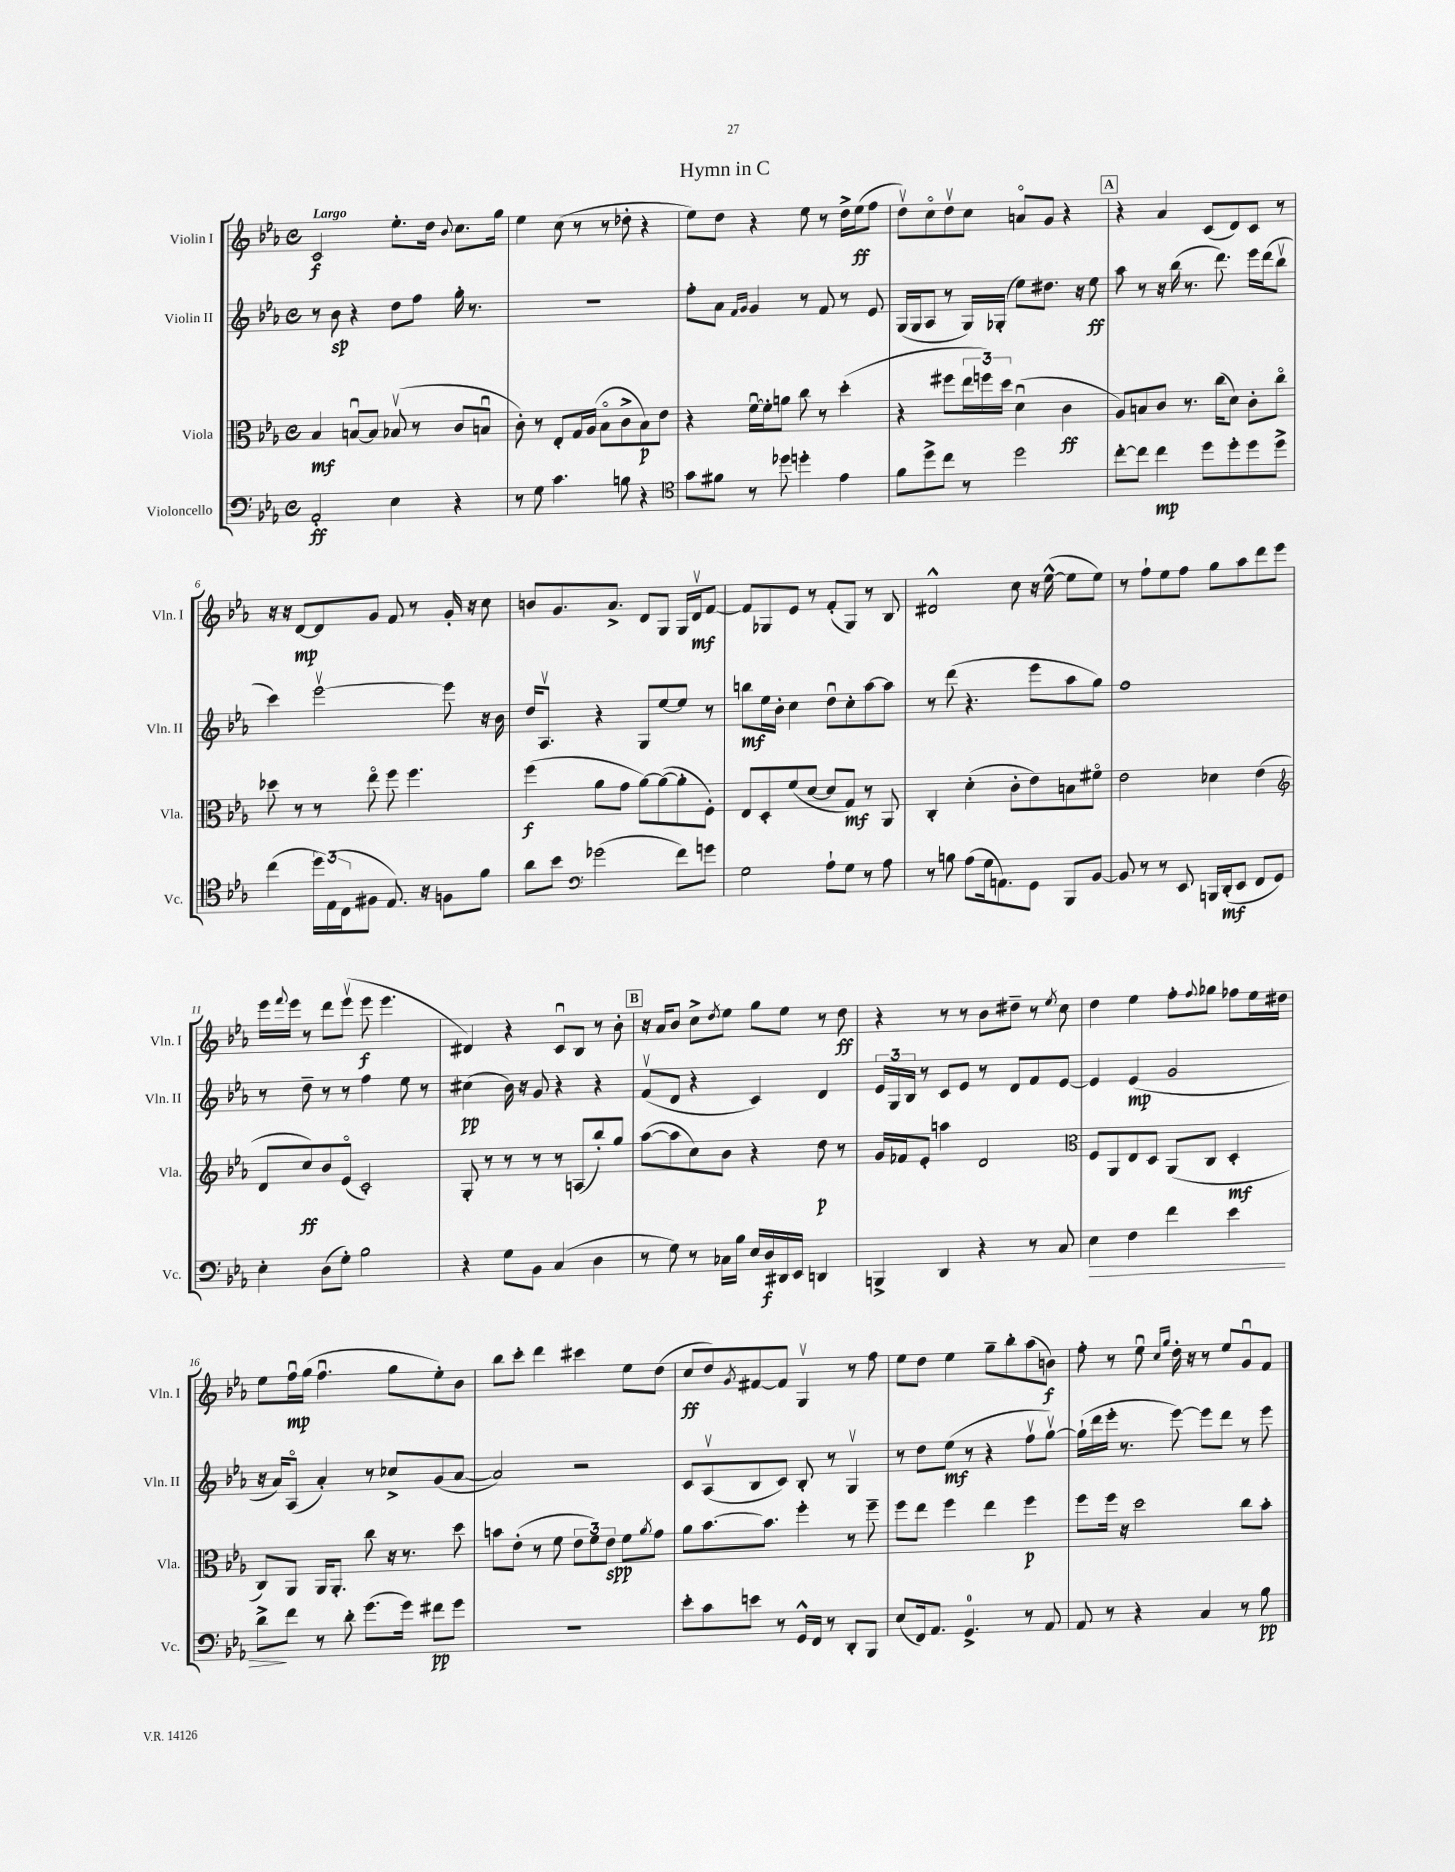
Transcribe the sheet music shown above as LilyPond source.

\header { title = "Hymn in C" }
<<
\new StaffGroup <<
\new Staff = "s0" \with { instrumentName = "Violin I" shortInstrumentName = "Vln. I" } {
    \clef treble \key ees \major \defaultTimeSignature \time 4/4 \tempo "Largo"
    c'2\f ees''8.-. d''16 \appoggiatura { bes'8 } c''8. g''16 |
    ees''4 c''8( r8 r8 des''8-. r4 |
    ees''8) d''8 r4 ees''8 r8 d''16-> ees''16\ff( f''8 |
    d''8\upbow) c''8\flageolet d''8\upbow c''8 a'8\flageolet g'8 r4 |
    \mark \markup { \box "A" } r4 aes'4 c'8( d'8) c'8 r8 |
    r16 r16 d'8~\mp d'8 g'8 f'8 r8 g'16-. r16 c''8 |
    b'8 g'8. aes'8.-> d'8 g8 g16 d'16\upbow\mf f'8~ |
    f'8 ges8 ees'8 r8 f'8-.( ges8) r8 bes8 |
    dis'2-^ c''8 r16 ees''16~-^( ees''8 ees''8) |
    r8 f''8-! ees''8 f''8 g''8 aes''8 d'''8 ees'''8 |
    ees'''16 \appoggiatura { f'''8 } ees'''16 r8 d'''8 ees'''8\upbow( ees'''8\f ees'''4. |
    dis'4) r4 c'8\downbow bes8 r8 bes'8-. |
    \mark \markup { \box "B" } r16 aes'16 bes'8 c''8-> \acciaccatura { d''8 } ees''8 g''8 ees''8 r8 d''8\ff |
    r4 r8 r8 bes'8 dis''8-- r8 \acciaccatura { ees''8 } c''8 |
    d''4 ees''4 f''8-. \appoggiatura { f''8 } ges''8 fes''8 ees''16 dis''16 |
    ees''8 f''16\downbow\mp g''16( f''4.\downbow g''8 ees''8-.) bes'8 |
    bes''8 c'''8-. d'''4 cis'''4 ees''8 d''8( |
    c''8\ff d''8) \acciaccatura { g'8 } fis'8~ fis'8 g4\upbow r8 f''8 |
    ees''8 d''8 ees''4 g''8-- bes''8-. aes''8( b'8\f) |
    f''8-. r8 ees''8\downbow \grace { c''16 g''16 } d''16-. r16 r8 ees''8 g'8\downbow f'8 \bar "|." |
}
\new Staff = "s1" \with { instrumentName = "Violin II" shortInstrumentName = "Vln. II" } {
    \clef treble \key ees \major \defaultTimeSignature \time 4/4
    r8 bes'8\sp r4 d''8 f''8 g''16-. r8. |
    r1 |
    f''8-. aes'8 \grace { f'16 g'16 } g'4 r8 f'8 r8 ees'8 |
    g16( g16 aes8 r8 g16) ges16-.( ees''8) dis''8. r16 ees''8\ff |
    \mark \markup { \box "A" } aes''8 r8 r16 bes''16( r8. d'''8.) ees'''16 d'''16( bes''8\upbow |
    c'''4) ees'''2~\upbow ees'''8 r16 bes'16 |
    d''16 aes8.\upbow r4 g8 ees''8~ ees''8 r8 |
    b''8\mf ees''16 bes'16-. c''4 d''8\downbow c''8-. aes''8~ aes''8 |
    r8 d'''8( r4. ees'''8 aes''8 g''8) |
    f''1 |
    r8 d''8-- r8 r8 f''4 ees''8 r8 |
    cis''4\pp( bes'16) r16 g'8 r4 r4 |
    \mark \markup { \box "B" } f'8\upbow( d'8 r4 c'4) d'4 |
    \tuplet 3/2 { ees'16 g16 bes16 } r8 c'8 ees'8 r8 d'8 f'8 ees'8~ |
    ees'4 ees'4\mp( g'2 |
    r16 aes'16) aes8\flageolet( aes'4-.) r8 ces''8-> g'8( aes'8~ |
    aes'2) r2 |
    c'8 aes8\upbow( bes8 c'8) bes8-. r8 g4\upbow |
    r8 d''8 ees''8\mf( r8 r4 f''8\upbow g''8~\upbow) |
    g''16-!( d'''16 ees'''16-. r8. ees'''8~) ees'''8 d'''8 r8 ees'''8 \bar "|." |
}
\new Staff = "s2" \with { instrumentName = "Viola" shortInstrumentName = "Vla." } {
    \clef alto \key ees \major \defaultTimeSignature \time 4/4
    bes4\mf b8~\downbow b8 bes8\upbow( r8 c'8 b8\downbow |
    c'8-.) r8 ees8-. g16 aes16( bes8\flageolet c'8-> bes8\p) ees'8 |
    r4 f'16~\downbow f'16-. a'8 c''8 r8 d''4-.( |
    r4 fis''8 \tuplet 3/2 { ees''16 f''16) d''16 } d'4\downbow( c'4\ff |
    \mark \markup { \box "A" } aes8) b8 c'8 r8. c''16( d'8) c'8-. c''8\flageolet |
    des''8 r8 r8 ees''8\flageolet f''8 f''4. |
    f''4\f( aes'8 g'8 aes'8~) aes'8~( aes'8-. f8-.) |
    ees8 d8-. f'8( d'8~ d'8 g8\mf) r8 aes,8 |
    c4-. d'4-.( c'8-. ees'8) b8 fis'8\flageolet |
    ees'2 des'4 ees'4( |
    \clef treble d'8 c''8\ff) bes'8 ees'8\flageolet( c'2-.) |
    g8-. r8 r8 r8 r8 a8( bes''8-.) g''8 |
    \mark \markup { \box "B" } aes''8~( aes''8 c''8) bes'8 r4 d''8\p r8 |
    g'16 fes'16 ees'8-. a''4 d'2 |
    \clef alto f8 aes,8 ees8 d8 aes,8( c8 d4-.\mf |
    c8) aes,8 aes,16 aes,8.-. c''8 r16 r8. d''8 |
    b'8 ees'8-.( r8 f'8 \tuplet 3/2 { ees'8 f'8) ees'8\spp } f'8 \acciaccatura { aes'8 } g'8 |
    aes'8 bes'8.~ bes'8. f''4-. r8 f''8-- |
    f''8 ees''8 f''4 ees''4 f''4\p |
    f''8 f''16 r16 d''2 c''8 bes'8-. \bar "|." |
}
\new Staff = "s3" \with { instrumentName = "Violoncello" shortInstrumentName = "Vc." } {
    \clef bass \key ees \major \defaultTimeSignature \time 4/4
    aes,2-.\ff ees4 r4 |
    r8 g8 c'4. b8 r4 |
    \clef tenor g'8 fis'8 r8 des''8 d''4-. ees'4 |
    f'8 d''8-> c''8 r8 d''2 |
    \mark \markup { \box "A" } c''8~-. c''8 c''4\mp d''8 d''8-. d''8 d''8-> |
    c''4( \tuplet 3/2 { d''16) ees16( c16 } fis8 ees8.) r16 f8 f'8 |
    aes'8 bes'8 \clef bass ges'2( f'8) g'8 |
    g2 aes8-! g8 r8 aes8 |
    r8 b8 aes8( g16 a,8.) g,8 bes,,8 bes,8~ |
    bes,8 r8 r8 ees,8 b,,16 d,16-.\mf( ees,8 f,8 g,8) |
    ees4-. d8( g8-.) bes2 |
    r4 g8 bes,8 c4( d4 |
    \mark \markup { \box "B" } r8 g8) r8 ces16 bes16 ees16 d16\f dis,16 ees,16 d,4 |
    b,,4-> d,4 r4 r8 c8 |
    ees4\> f4 f'4 ees'4 |
    d'8->\! f'8 r8 d'8-. g'8.( g'16) fis'8\pp g'8 |
    R1 |
    ees'8-. c'8 e'8 r8 g,16-^ f,16 r8 d,8-. bes,,8 |
    ees8( f,16) aes,8. g,4.-0-> r8 aes,8 |
    aes,8 r8 r4 c4 r8 bes8\pp \bar "|." |
}
>>
>>
